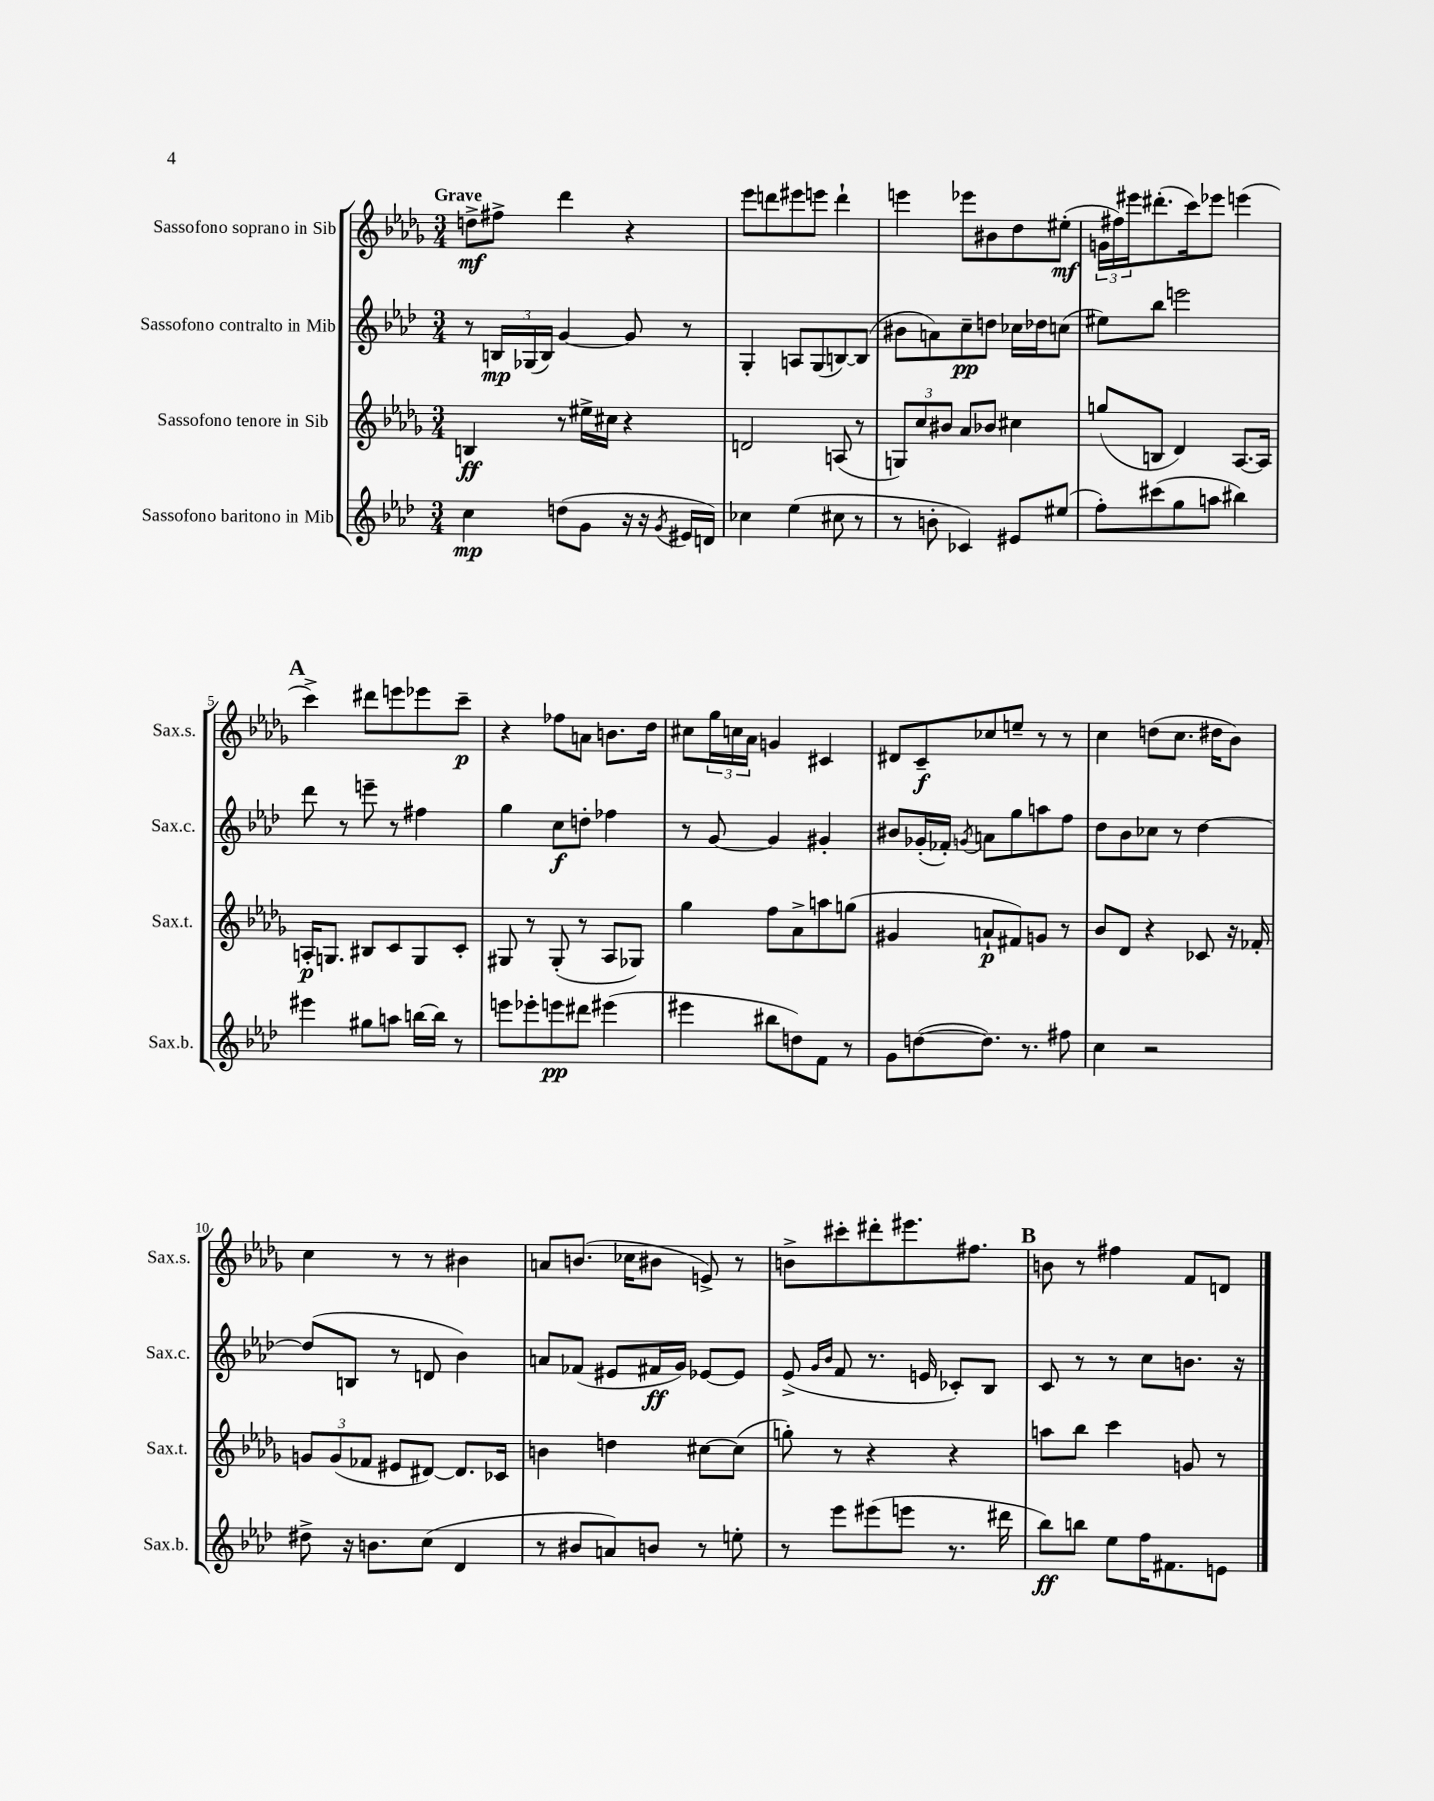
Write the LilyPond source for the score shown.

<<
\new StaffGroup <<
\new Staff = "s0" \with { instrumentName = "Sassofono soprano in Sib" shortInstrumentName = "Sax.s." } {
    \clef treble \key des \major \numericTimeSignature \time 3/4 \tempo "Grave"
    d''8->\mf fis''8-> des'''4 r4 |
    ees'''8 d'''8 eis'''8 e'''8 d'''4-! |
    e'''4 ees'''8 bis'8 des''8 eis''8-.\mf( |
    \tuplet 3/2 { g'16 fis''16) eis'''16 } dis'''8.-.( c'''16) ees'''8 e'''4( |
    \mark \markup { \bold "A" } c'''4->) dis'''8 e'''8 ees'''8 c'''8--\p |
    r4 fes''8 a'8 b'8. des''16 |
    cis''8 \tuplet 3/2 { ges''16 c''16 aes'16 } g'4 cis'4 |
    dis'8 c'8--\f ces''8 e''8-- r8 r8 |
    c''4 d''8( c''8. dis''16 bes'8) |
    c''4 r8 r8 bis'4 |
    a'8 b'8.( ces''16 bis'8 e'8->) r8 |
    b'8-> cis'''8-. dis'''8-. eis'''8. fis''8. |
    \mark \markup { \bold "B" } b'8 r8 fis''4 f'8 d'8 \bar "|." |
}
\new Staff = "s1" \with { instrumentName = "Sassofono contralto in Mib" shortInstrumentName = "Sax.c." } {
    \clef treble \key aes \major \numericTimeSignature \time 3/4
    r8 \tuplet 3/2 { b16\mp ges16( b16) } g'4~ g'8 r8 |
    g4-. a8 g8( b8~) b8( |
    bis'8 a'8) c''8--\pp d''8 ces''16 des''16 c''8( |
    eis''8) bes''8 e'''2 |
    \mark \markup { \bold "A" } des'''8 r8 e'''8-- r8 fis''4 |
    g''4 c''8\f d''8-. fes''4 |
    r8 g'8~ g'4 gis'4-. |
    bis'8 ges'16-.( fes'16-.) \acciaccatura { g'8 } a'8 g''8 a''8 f''8 |
    des''8 bes'8 ces''8 r8 des''4~ |
    des''8( b8 r8 d'8 bes'4) |
    a'8 fes'8( eis'8 fis'16\ff g'16) ees'8~ ees'8 |
    ees'8->( \grace { g'16 bes'16 } f'8 r8. e'16 ces'8-.) bes8 |
    \mark \markup { \bold "B" } c'8 r8 r8 c''8 b'8. r16 \bar "|." |
}
\new Staff = "s2" \with { instrumentName = "Sassofono tenore in Sib" shortInstrumentName = "Sax.t." } {
    \clef treble \key des \major \numericTimeSignature \time 3/4
    b4\ff r8 eis''16-> cis''16 r4 |
    d'2 a8( r8 |
    \tuplet 3/2 { g8) c''8 bis'8 } aes'8 bes'8 cis''4 |
    g''8( b8 des'4) aes8.~ aes16 |
    \mark \markup { \bold "A" } a16-.\p g8. bis8 c'8 g8 c'8-. |
    gis8 r8 gis8-.( r8 aes8 ges8) |
    ges''4 f''8 aes'8-> a''8 g''8( |
    gis'4 a'8-!\p fis'8) g'8 r8 |
    bes'8 des'8 r4 ces'8 r16 fes'16-. |
    \tuplet 3/2 { g'8 g'8( fes'8 } eis'8 dis'8~) dis'8. ces'16 |
    b'4 d''4 cis''8~ cis''8( |
    g''8-.) r8 r4 r4 |
    \mark \markup { \bold "B" } a''8 bes''8 c'''4 g'8 r8 \bar "|." |
}
\new Staff = "s3" \with { instrumentName = "Sassofono baritono in Mib" shortInstrumentName = "Sax.b." } {
    \clef treble \key aes \major \numericTimeSignature \time 3/4
    c''4\mp d''8( g'8 r16 r16 \acciaccatura { g'8 } eis'16 d'16) |
    ces''4 ees''4( cis''8 r8 |
    r8 b'8-. ces'4) eis'8 eis''8( |
    f''8-.) cis'''8( g''8 a''8 bis''4) |
    \mark \markup { \bold "A" } eis'''4 gis''8 a''8 b''16~ b''16 r8 |
    e'''8 ees'''8-. e'''8\pp dis'''8 eis'''4( |
    eis'''4 bis''8 d''8) f'8 r8 |
    g'8 d''8~( d''8.) r8. fis''8 |
    c''4 r2 |
    dis''8-> r16 b'8. c''8( des'4 |
    r8 bis'8 a'8) b'8 r8 e''8-. |
    r8 ees'''8 eis'''8( e'''8 r8. dis'''16 |
    \mark \markup { \bold "B" } bes''8\ff) b''8 ees''8 f''16 fis'8. e'8 \bar "|." |
}
>>
>>
